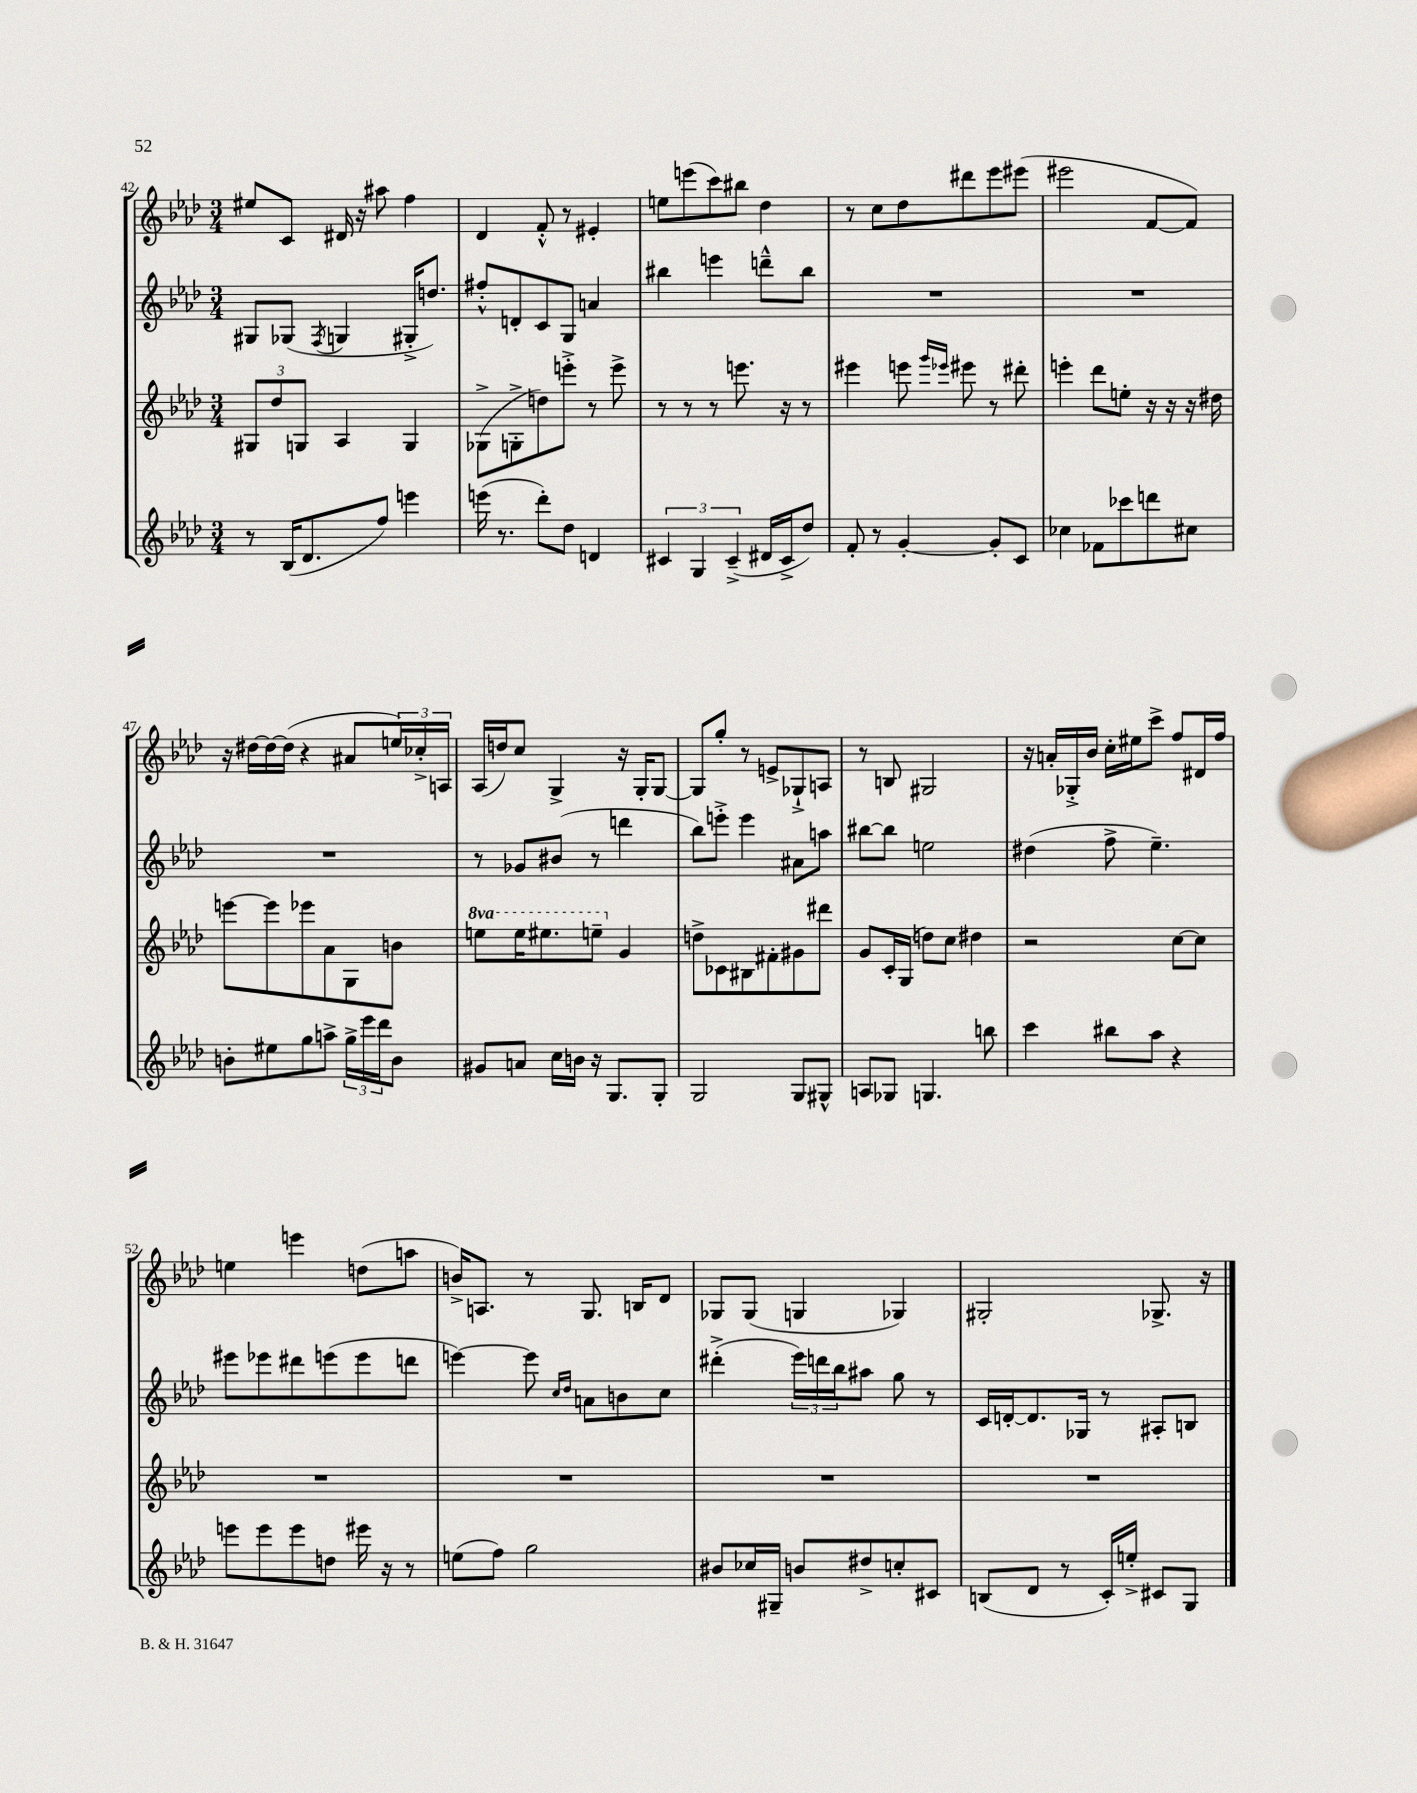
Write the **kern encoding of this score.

**kern	**kern	**kern	**kern
*staff4	*staff3	*staff2	*staff1
*clefG2	*clefG2	*clefG2	*clefG2
*k[b-e-a-d-]	*k[b-e-a-d-]	*k[b-e-a-d-]	*k[b-e-a-d-]
*M3/4	*M3/4	*M3/4	*M3/4
8r	12G#/L	8G#/L	8ee#/L
.	12dd-/	.	.
(16B-/LK	.	(8G-/J	8c/J
.	12G/J	.	.
8.d-/	.	.	.
.	.	8qF/	.
.	4A-/	4G/	16d#/
.	.	.	16r
8ff/J)	.	.	8aa#\
4eee\	4G/	16G#'^/LK	4ff\
.	.	8.dd/J)	.
=	=	=	=
(16eee\	(8G-^\L	8ff#'^^/L	4d-/
8.r	.	.	.
.	8G'^\	8d'/	.
8ddd-'\L)	8dd\)	8c/	8f'^^/
8dd-\J	8eee'^\J	8G/J	8r
4d/	8r	4a/	4e#'/
.	8eee^\	.	.
=	=	=	=
6c#/	8r	4bb#\	8ee\L
.	8r	.	(8eee\
6G/	.	.	.
.	8r	4eee\	8ccc\)
(6c#~^/	.	.	.
.	8.eee\	.	8bb#\J
16d#/LL	.	8ddd~^^\L	4dd-\
16c#^/J	16r	.	.
8dd-/J)	8r	8bb#\J	.
=	=	=	=
8f'/	4eee#\	2.r	8r
8r	.	.	8cc\L
[4g'/	8eee\	.	8dd-\
.	16qqggg/LL	.	.
.	16qqeee-/JJ	.	.
.	8eee#\	.	8ddd#\
8g'/]L	8r	.	8eee-\
8c/J	8ddd#'\	.	(8eee#\J
=	=	=	=
4cc-\	4eee'\	2.r	2eee#\
8f-\L	8ddd-\L	.	.
8ccc-\	8ee'\J	.	.
8ddd\	16r	.	[8f/L
.	16r	.	.
8cc#\J	16r	.	8f/]J)
.	16dd#\	.	.
=	=	=	=
8b'\L	[8eee\L	2.r	16r
.	.	.	[16dd#\LL
8ee#\	8eee\]	.	16dd#\_
.	.	.	(16dd#\]JJ
8gg\	8eee-\	.	4r
8aa^\J	8a-\	.	.
24gg^\LL	8G\	.	8a#/L
24eee-\	.	.	.
24ddd-\J	.	.	.
8b\J	8b\J	.	24ee/L)
.	.	.	24cc-'^/
.	.	.	24A/JJ
=	=	=	=
8g#/L	8eee\L	8r	(16A-/LL
.	.	.	16dd/J)
8a/J	16eee\K	8g-/L	8cc/J
.	8.eee#\	.	.
16cc\LL	.	(8b#/J	4G^/
16b\JJ	.	.	.
16r	8eee~\J	8r	.
8.G/L	.	.	.
.	4g/	4ddd\	16r
.	.	.	16G'/LK
8G'/J	.	.	[8G/J
=	=	=	=
2G/	8dd^\L	8bb-\L)	8G/]L
.	8c-\	8eee'^\J	8gg'/J
.	8B#\	4eee\	8r
.	8f#'\	.	8e^/L
8G/L	8g#\	8a#\L	8G-`^/
8G#^^/J	8ddd#\J	8aa\J	8A/J
=	=	=	=
8A/L	8g/L	[8bb#\L	8r
8G-/J	16c'/L	8bb#\]J	8B/
.	(16G/JJ	.	.
4.G/	8dd\L)	2ee\	2G#/
.	8cc\J	.	.
.	4dd#\	.	.
8bb\	.	.	.
=	=	=	=
4ccc\	2r	(4dd#\	16r
.	.	.	16a'/LL
.	.	.	16G-'^/
.	.	.	16b-/JJ
8bb#\L	.	8ff^\	16cc'\LL
.	.	.	16ee#\J
8aa-\J	.	4.ee-~\)	8ccc^\J
4r	[8cc\L	.	8ff/L
.	8cc\]J	.	16d#/L
.	.	.	16ff/JJ
=	=	=	=
8eee\L	2.r	8eee#\L	4ee\
8eee\	.	8eee-\	.
8eee\	.	8ddd#\	4eee\
8dd\J	.	(8eee\	.
16eee#\	.	8eee\	(8dd\L
16r	.	.	.
8r	.	8ddd\J	8aa\J
=	=	=	=
(8ee\L	2.r	[4eee\)	16b^/LK)
.	.	.	8.A/J
8ff\J)	.	.	.
2gg\	.	8eee\]	8r
.	.	16qqcc/LL	.
.	.	16qqdd-/JJ	.
.	.	8a\L	8.G/
.	.	8b\	.
.	.	.	16B/LK
.	.	8cc\J	8d-/J
=	=	=	=
8b#/L	2.r	(4ddd#'^\	8G-/L
16cc-/L	.	.	(8G-/J
16G#~/JJ	.	.	.
8b/L	.	24eee-\LL)	4G/
.	.	24ddd\	.
.	.	24bb-\J	.
8dd#^/	.	8aa#\J	.
8cc'/	.	8gg\	4G-/)
8c#/J	.	8r	.
=	=	=	=
(8B/L	2.r	16c/LL	2G#'/
.	.	[16d'/J	.
8d-/J	.	8.d/]	.
8r	.	.	.
.	.	16G-/Jk	.
16c'/LL)	.	8r	.
16ee'^/JJ	.	.	.
8c#/L	.	8A#'/L	8.G-^/
8G/J	.	8B/J	.
.	.	.	16r
==	==	==	==
*-	*-	*-	*-
